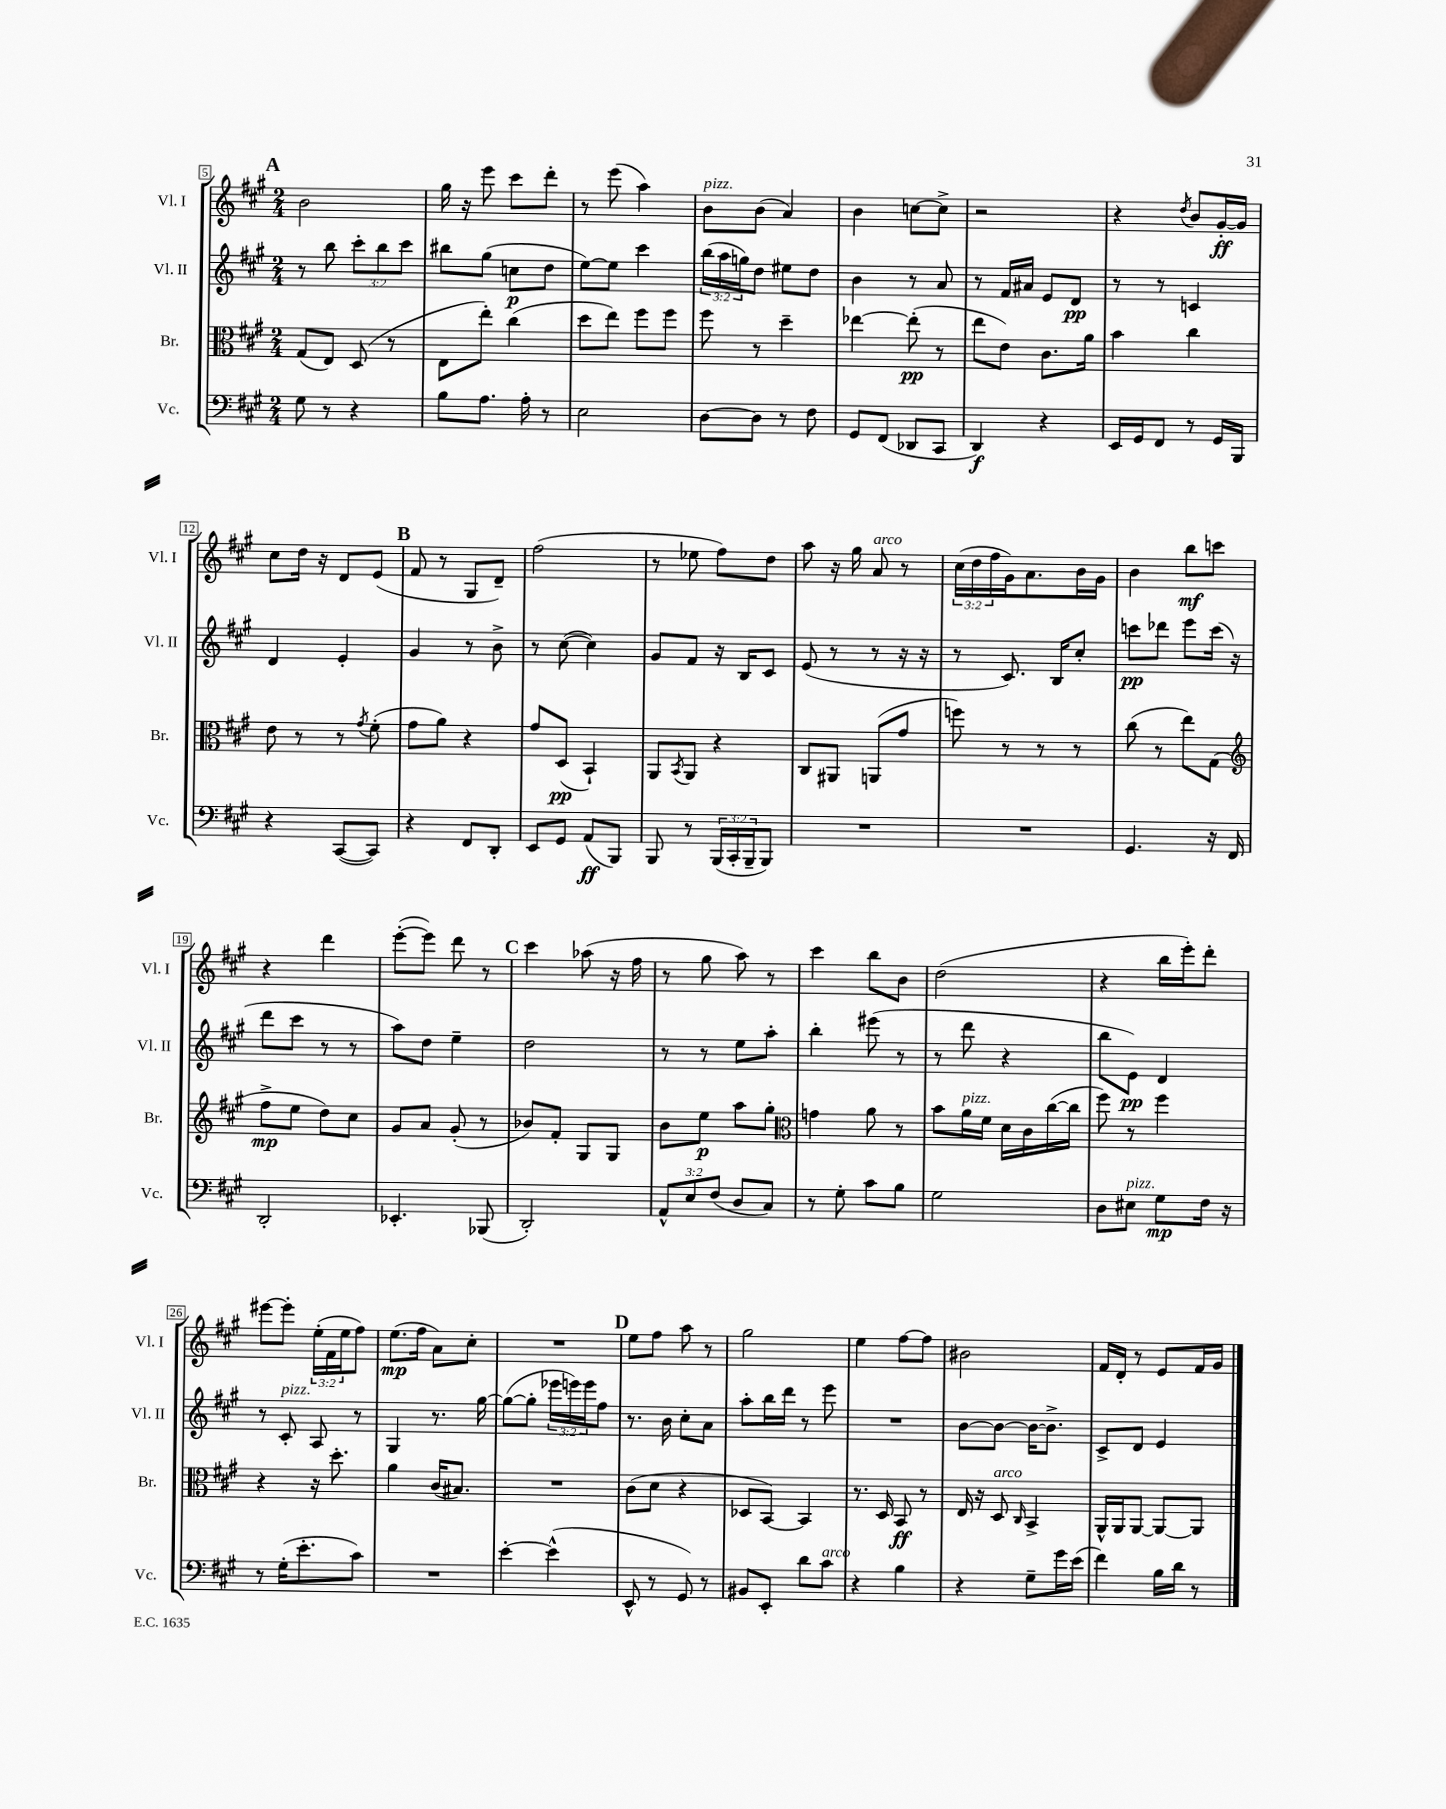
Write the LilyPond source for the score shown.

<<
\new StaffGroup <<
\new Staff = "s0" \with { instrumentName = "Vl. I" shortInstrumentName = "Vl. I" } {
    \clef treble \key a \major \numericTimeSignature \time 2/4 \override Staff.TupletNumber.text = #tuplet-number::calc-fraction-text
    \mark \markup { \bold "A" } b'2 |
    gis''16 r16 e'''8 cis'''8 d'''8-. |
    r8 e'''8( a''4) |
    b'8^\markup { \italic "pizz." } b'8( a'4) |
    b'4 c''8~ c''8-> |
    r2 |
    r4 \acciaccatura { d''8 } b'8 gis'16~-.\ff gis'16 |
    cis''8 d''16 r16 d'8 e'8( |
    \mark \markup { \bold "B" } fis'8 r8 gis8 d'8--) |
    fis''2( |
    r8 ees''8 fis''8) d''8 |
    a''8 r16 gis''16 a'8^\markup { \italic "arco" } r8 |
    \tuplet 3/2 { cis''16( d''16 fis''16 } gis'16) a'8. b'16 gis'16 |
    b'4 b''8\mf c'''8 |
    r4 d'''4 |
    e'''8~-.( e'''8) d'''8 r8 |
    \mark \markup { \bold "C" } cis'''4 aes''8( r16 fis''16 |
    r8 gis''8 a''8) r8 |
    cis'''4 b''8 b'8 |
    d''2( |
    r4 b''16 e'''16-.) d'''8-. |
    eis'''8~ eis'''8-. \tuplet 3/2 { e''16-.( fis'16 e''16 } fis''8) |
    e''8.\mp( fis''16 a'8) cis''8-. |
    R2 |
    \mark \markup { \bold "D" } e''8 fis''8 a''8 r8 |
    gis''2 |
    e''4 fis''8~ fis''8 |
    bis'2 |
    fis'16 d'16-. r8 e'8 fis'16 gis'16 \bar "|." |
}
\new Staff = "s1" \with { instrumentName = "Vl. II" shortInstrumentName = "Vl. II" } {
    \clef treble \key a \major \numericTimeSignature \time 2/4 \override Staff.TupletNumber.text = #tuplet-number::calc-fraction-text
    \mark \markup { \bold "A" } r8 b''8 \tuplet 3/2 { cis'''8-. b''8 cis'''8 } |
    bis''8 gis''8( c''8\p d''8 |
    e''8~) e''8 cis'''4 |
    \tuplet 3/2 { b''16( a''16 g''16) } d''8 eis''8 d''8 |
    b'4 r8 a'8 |
    r8 fis'16 ais'16 e'8 d'8\pp |
    r8 r8 c'4 |
    d'4 e'4-. |
    \mark \markup { \bold "B" } gis'4 r8 b'8-> |
    r8 cis''8~( cis''4) |
    gis'8 fis'8 r16 b16 cis'8 |
    e'8( r8 r8 r16 r16 |
    r8 cis'8.) b16 cis''8-. |
    c'''8\pp des'''8 e'''8 c'''16( r16 |
    d'''8 cis'''8 r8 r8 |
    a''8) d''8 e''4-- |
    \mark \markup { \bold "C" } d''2 |
    r8 r8 e''8 a''8-. |
    b''4-. eis'''8( r8 |
    r8 d'''8 r4 |
    b''8 e'8\pp) d'4 |
    r8 cis'8-.^\markup { \italic "pizz." } a8 r8 |
    gis4 r8. gis''16~ |
    gis''8~( gis''8-. \tuplet 3/2 { ees'''16 e'''16) e'''16 } fis''8 |
    \mark \markup { \bold "D" } r8. b'16 cis''8-. a'8 |
    a''8-. b''16 d'''16 r8 e'''8 |
    R2 |
    b'8~ b'8~ b'16~ b'8.-> |
    cis'8-> d'8 e'4 \bar "|." |
}
\new Staff = "s2" \with { instrumentName = "Br." shortInstrumentName = "Br." } {
    \clef alto \key a \major \numericTimeSignature \time 2/4
    \mark \markup { \bold "A" } gis8( e8) d8( r8 |
    e8 e''8-.) cis''4( |
    d''8 e''8) fis''8 fis''8 |
    fis''8 r8 d''4-- |
    ees''4~ ees''8-.\pp( r8 |
    e''8 e'8) cis'8. a'16 |
    b'4 cis''4 |
    e'8 r8 r8 \acciaccatura { gis'8 } fis'8-.( |
    \mark \markup { \bold "B" } gis'8 a'8) r4 |
    gis'8 d8\pp( b,4-!) |
    a,8 \acciaccatura { b,8 } a,8 r4 |
    cis8 ais,8 a,8( gis'8 |
    f''8) r8 r8 r8 |
    cis''8( r8 e''8) gis8( |
    \clef treble fis''8->\mp e''8 d''8) cis''8 |
    gis'8 a'8 gis'8-.( r8 |
    \mark \markup { \bold "C" } bes'8) fis'8-. gis8 gis8 |
    b'8 e''8\p a''8 gis''8-. |
    \clef alto g'4 a'8 r8 |
    b'8 a'16^\markup { \italic "pizz." } fis'16 d'16 cis'16 cis''16~( cis''16 |
    fis''8) r8 fis''4 |
    r4 r16 d''8.-. |
    a'4 cis'16( bis8.) |
    R2 |
    \mark \markup { \bold "D" } cis'8( d'8 r4 |
    des8 b,8~) b,4 |
    r8. d16 b,8\ff r8 |
    e16 r16 d8^\markup { \italic "arco" } \grace { cis16 } b,4-> |
    a,16-^ a,16 a,8~ a,8~ a,8 \bar "|." |
}
\new Staff = "s3" \with { instrumentName = "Vc." shortInstrumentName = "Vc." } {
    \clef bass \key a \major \numericTimeSignature \time 2/4 \override Staff.TupletNumber.text = #tuplet-number::calc-fraction-text
    \mark \markup { \bold "A" } gis8 r8 r4 |
    b8 a8. a16-. r8 |
    e2 |
    d8~ d8 r8 fis8 |
    gis,8 fis,8( des,8 cis,8 |
    d,4\f) r4 |
    e,16 gis,16 fis,8 r8 gis,16 b,,16 |
    r4 cis,8~( cis,8) |
    \mark \markup { \bold "B" } r4 fis,8 d,8-. |
    e,8 gis,8 a,8\ff( b,,8) |
    b,,8 r8 \tuplet 3/2 { b,,16( cis,16-. b,,16-- } b,,8) |
    R2 |
    R2 |
    gis,4. r16 fis,16 |
    d,2-. |
    ees,4.-. bes,,8( |
    \mark \markup { \bold "C" } d,2-.) |
    \tuplet 3/2 { a,8-^ e8 fis8( } d8 cis8) |
    r8 gis8-. cis'8 b8 |
    gis2 |
    d8 eis8^\markup { \italic "pizz." } gis8\mp fis16 r16 |
    r8 gis16-.( e'8.-. cis'8) |
    R2 |
    e'4~-. e'4-^( |
    \mark \markup { \bold "D" } e,8-^ r8 gis,8) r8 |
    bis,8 e,8-. d'8 cis'8^\markup { \italic "arco" } |
    r4 b4 |
    r4 gis8-- gis'16 e'16( |
    fis'4) b16 d'16 r8 \bar "|." |
}
>>
>>
\layout { \context { \Score currentBarNumber = #5 \override BarNumber.stencil = #(make-stencil-boxer 0.1 0.3 ly:text-interface::print) } }
